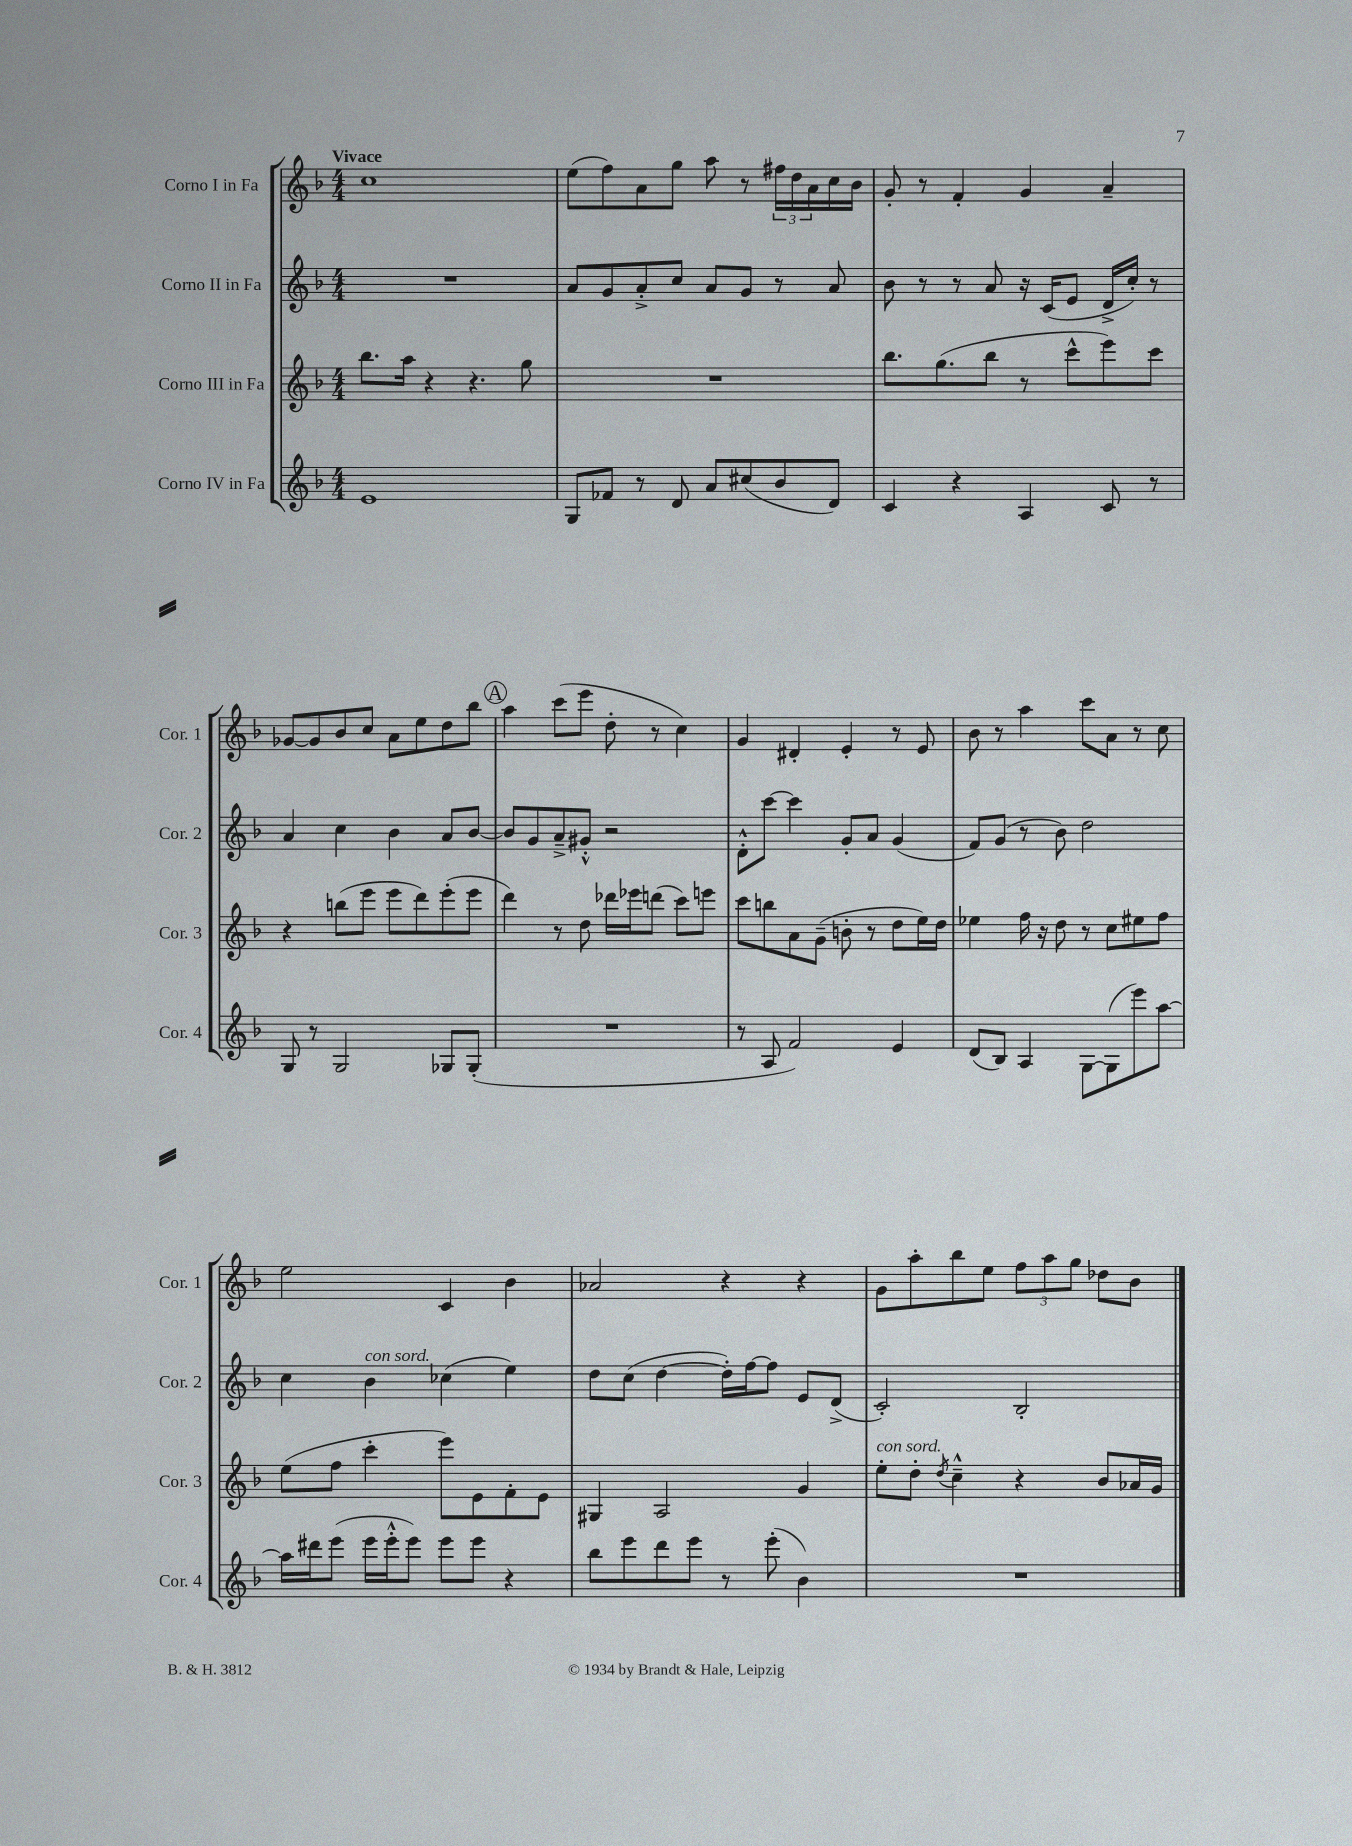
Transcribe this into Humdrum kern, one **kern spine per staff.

**kern	**kern	**kern	**kern
*part4	*part3	*part2	*part1
*staff4	*staff3	*staff2	*staff1
*I"Corno IV in Fa	*I"Corno III in Fa	*I"Corno II in Fa	*I"Corno I in Fa
*I'Cor. 4	*I'Cor. 3	*I'Cor. 2	*I'Cor. 1
*clefG2	*clefG2	*clefG2	*clefG2
*k[b-]	*k[b-]	*k[b-]	*k[b-]
*M4/4	*M4/4	*M4/4	*M4/4
=1	=1	=1	=1
!	!	!	!LO:TX:a:B:t=Vivace
1e	8.bb-\L	1r	1cc
.	16aa\Jk	.	.
.	4r	.	.
.	4.r	.	.
.	8gg\	.	.
=2	=2	=2	=2
8G/L	1r	8a/L	(8ee\L
8f-X/J	.	8g/	8ff\)
8r	.	8a'^/	8a\
8d/	.	8cc/J	8gg\J
8a/L	.	8a/L	8aa\
(8cc#X/	.	8g/J	8r
8b-/	.	8r	24ff#X\LL
.	.	.	24dd\
.	.	.	24a\
8d/J)	.	8a/	16cc\
.	.	.	16b-\JJ
=3	=3	=3	=3
4c/	8.bb-\L	8b-\	8g'/
.	.	8r	8r
.	(8.gg\	.	.
4r	.	8r	4f'/
.	8bb-\J	8a/	.
4A/	8r	16r	4g/
.	.	(16c/KL	.
.	8ccc^^\L	8e/J	.
8c/	8eee\)	16d^/LL	4a~/
.	.	16cc'/JJ)	.
8r	8ccc\J	8r	.
!!LO:LB:g=z
=4	=4	=4	=4
8G/	4r	4a/	[8g-X/L
8r	.	.	8g-/]
2G/	(8bbn\L	4cc\	8b-/
.	8eee\J	.	8cc/J
.	8eee\L	4b-\	8a\L
.	8ddd\)	.	8ee\
8G-X/L	(8eee'\	8a/L	8dd\
(8G-'/J	8eee\J	[8b-/J	8bb-\J
!!LO:REH:place=s1:t=A
=5	=5	=5	=5
1r	4ddd\)	8b-/L]	4aa\
.	.	8g/	.
.	8r	8a~^/	(8ccc\L
.	8dd\	8g#X'^^/J	8eee\J
.	16ddd-X\LL	2r	8dd'\
.	16eee-X\J	.	.
.	(8dddn\J	.	8r
.	8ccc\L)	.	4cc\)
.	8eeen\J	.	.
=6	=6	=6	=6
8r	8ccc\L	8d'^^\L	4g/
8A/	8bbn\	[8ccc\J	.
2f/)	8a\	4ccc\]	4d#X'/
.	(8g~\J	.	.
.	8bn'\	8g'/L	4e'/
.	8r	8a/J	.
4e/	8dd\L	(4g/	8r
.	16ee\L)	.	8e/
.	16dd\JJ	.	.
=7	=7	=7	=7
(8d/L	4ee-X\	8f/L)	8b-\
8B-/J)	.	(8g/J	8r
4A/	16ff\	8r	4aa\
.	16r	.	.
.	8dd\	8b-\)	.
[8G\L	8r	2dd\	8ccc\L
(8G\]	8cc\L	.	8a\J
8eee\)	8ee#X\	.	8r
[8aa\J	8ff\J	.	8cc\
!!LO:LB:g=z
=8	=8	=8	=8
16aa\LL]	(8ee\L	4cc\	2ee\
16ddd#X\J	.	.	.
(8eee\J	8ff\J	.	.
!	!	!LO:TX:a:i:t=con sord.	!
16eee\LL	4ccc'\	4b-\	.
16eee'^^\J	.	.	.
8eee\J)	.	.	.
8eee\L	8eee\L)	(4cc-X\	4c/
8eee\J	8e\	.	.
4r	8f'\	4ee\)	4b-\
.	8e\J	.	.
=9	=9	=9	=9
8bb-\L	4G#X/	8dd\L	2a-X/
8eee\	.	(8cc\J	.
8ddd\	2A/	[4dd\	.
8eee\J	.	.	.
8r	.	16dd'\LL])	4r
.	.	[16ff\J	.
(8eee'\	.	8ff\J]	.
4b-\)	4g/	8e/L	4r
.	.	(8d^/J	.
=10	=10	=10	=10
!	!LO:TX:a:i:t=con sord.	!	!
1r	8ee'\L	2c'/)	8g\L
.	8dd'\J	.	8aa'\
.	8qdd/	.	.
.	4cc~^^\	.	8bb-\
.	.	.	8ee\J
.	4r	2B-'/	12ff\L
.	.	.	12aa\
.	.	.	12gg\J
.	8b-/L	.	8dd-X\L
.	16a-X/L	.	8b-\J
.	16g/JJ	.	.
==	==	==	==
*-	*-	*-	*-
